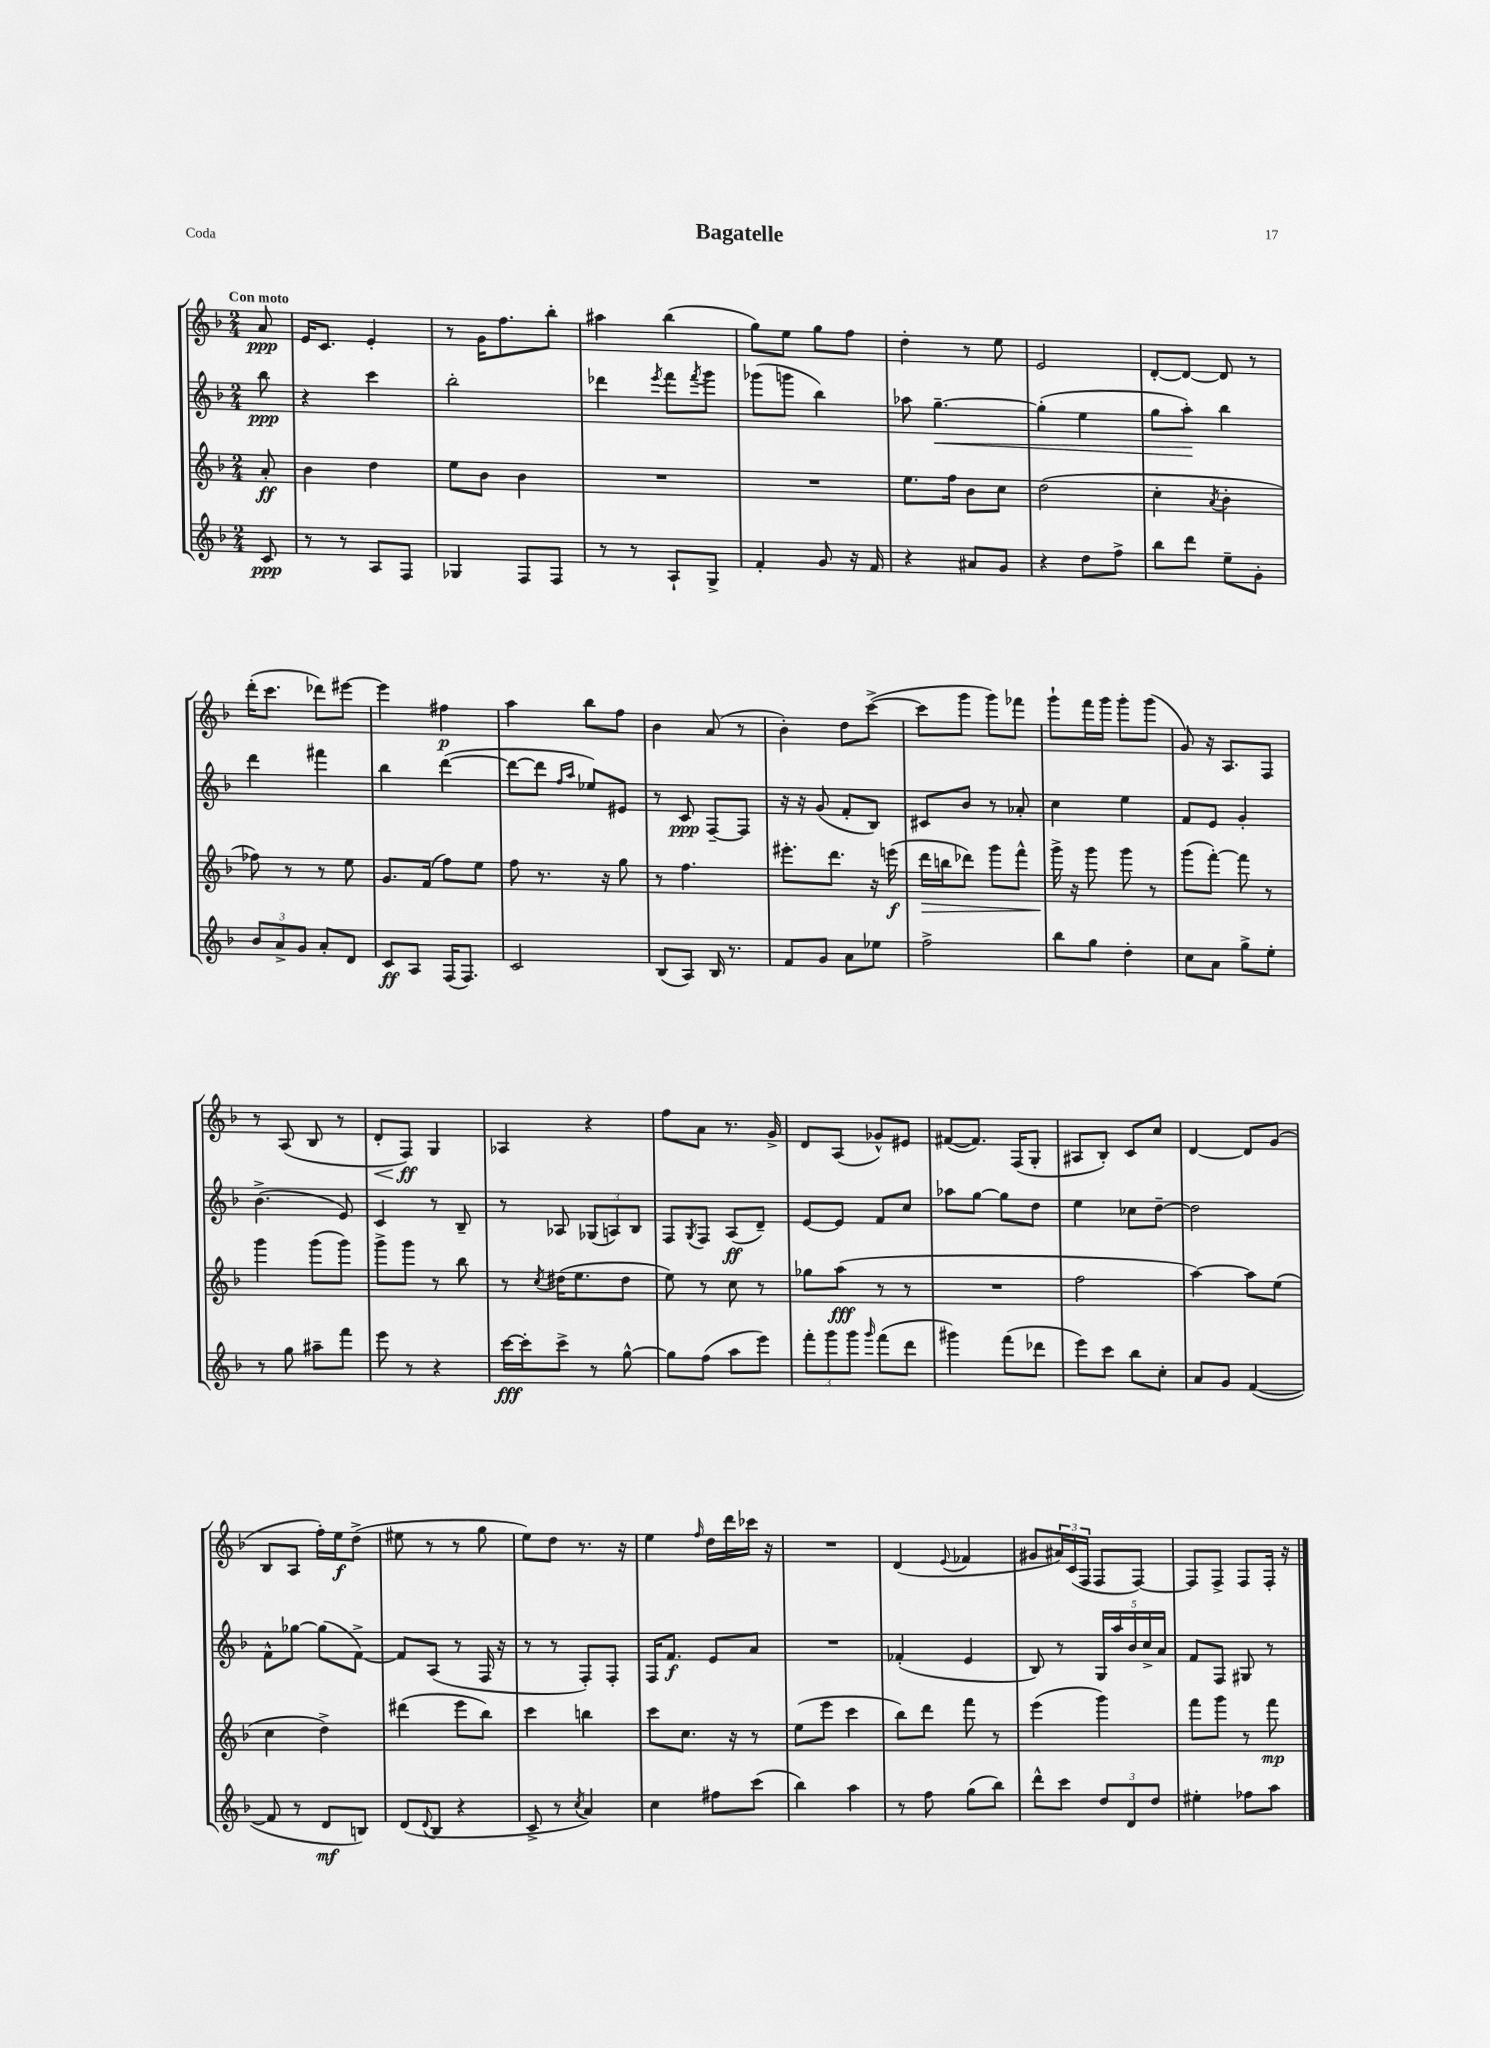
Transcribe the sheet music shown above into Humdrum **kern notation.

**kern	**kern	**kern	**kern
*staff4	*staff3	*staff2	*staff1
*clefG2	*clefG2	*clefG2	*clefG2
*k[b-]	*k[b-]	*k[b-]	*k[b-]
*M2/4	*M2/4	*M2/4	*M2/4
8c	8a'	8bb-	8a
=	=	=	=
8r	4b-	4r	16e
.	.	.	8.c
8r	.	.	.
8A	4dd	4ccc	4e'
8F	.	.	.
=	=	=	=
4G-	8ee	2bb-'	8r
.	8b-	.	16g
.	.	.	8.ff
8F	4b-	.	.
8F	.	.	8bb-'
=	=	=	=
8r	2r	4ddd-	4aa#
8r	.	.	.
.	.	8qeee	.
8A`	.	8fff	(4bb-
.	.	8qfff	.
8G^	.	8ggg	.
=	=	=	=
4f'	2r	(8ggg-	8gg)
.	.	8ggg	8ee
8g	.	4bb-)	8gg
16r	.	.	8ff
16f	.	.	.
=	=	=	=
4r	8.ee	8aa-	4dd'
.	.	[4.gg~	.
.	16ff	.	.
8a#	8b-	.	8r
8g	8cc	.	8ee
=	=	=	=
4r	(2dd	(4gg']	2e
8dd	.	4ee	.
8ff^	.	.	.
=	=	=	=
8bb-	4cc'	8gg	[8d'
8ddd	.	8aa')	8d_
.	8qa	.	.
8ee~	4b-'	4bb-	8d]
8g'	.	.	8r
=	=	=	=
12b-	8ff-)	4ddd	(16ddd'
.	.	.	8.ccc
12a^	.	.	.
.	8r	.	.
12g	.	.	.
8a'	8r	4fff#	8ddd-)
8d	8ee	.	[8eee#
=	=	=	=
8c	8.g	4bb-	4eee#]
8A	.	.	.
.	(16f	.	.
(16F	8ff)	([4ddd	4ff#
8.F)	.	.	.
.	8ee	.	.
=	=	=	=
2c	8ff	8ddd_	4aa
.	8.r	8ddd]	.
.	.	16qqff	.
.	.	16qqaa	.
.	.	8ee-)	8bb-
.	16r	.	.
.	8gg	8e#	8ff
=	=	=	=
(8B-	8r	8r	4b-
8A)	4.ff	8c	.
16B-	.	[8F~	(8a
8.r	.	.	.
.	.	8F]	8r
=	=	=	=
8f	8.eee#'	16r	4b-')
.	.	16r	.
8g	.	(8g	.
.	8.ddd	.	.
8a	.	8f'	8dd
8ee-	16r	8B-)	([8ccc^
.	(16eee	.	.
=	=	=	=
2ff^	16ddd	8c#	8ccc]
.	16bb	.	.
.	8ddd-)	8b-	8ggg
.	8ggg	8r	8ggg)
.	8fff^^	8a-'	8fff-
=	=	=	=
8bb-	16ggg^	4cc	8ggg`
.	16r	.	.
8gg	8ggg	.	16fff
.	.	.	16ggg
4dd'	8ggg	4ee	8ggg'
.	8r	.	(8ggg
=	=	=	=
8cc	(8ggg	8f	8g)
8a	[8fff')	8e	16r
.	.	.	8.A
8gg^	8fff]	4g'	.
8ee'	8r	.	8F
=	=	=	=
8r	4ggg	(4.b-^	8r
8gg	.	.	(8A
8aa#~	(8ggg	.	8B-
8fff	8ggg)	8e)	8r
=	=	=	=
8eee	8ggg^	4c	8d'
8r	8ggg	.	8F)
4r	8r	8r	4G
.	8bb-	8B-~	.
=	=	=	=
[16ccc	8r	8r	4A-
16ccc']	.	.	.
.	8qcc	.	.
8ccc^	(16dd#	8A-	.
.	8.ee	.	.
8r	.	(12G-	4r
.	.	12A)	.
[8gg^^	8dd#	.	.
.	.	12B-	.
=	=	=	=
8gg]	8ee)	8F	8ff
.	.	8qG	.
(8ff	8r	8F	8a
8aa	8cc	(8A	8.r
8eee)	8r	8d~)	.
.	.	.	16g^
=	=	=	=
12fff'	8gg-	[8e	8d
12ggg	.	.	.
.	(8aa	8e]	(8A
12ggg	.	.	.
16qqggg	.	.	.
(8fff	8r	8f	8g-^^)
8ddd	8r	8cc	8e#
=	=	=	=
4ggg#)	2r	8aa-	([8f#
.	.	[8gg	8.f#])
(8fff	.	8gg]	.
.	.	.	(16F
8ddd-	.	8dd	8G'
=	=	=	=
8eee)	2ff	4ee	8A#
8ccc	.	.	8B-')
8bb-	.	8cc-	8c
8cc'	.	[8dd~	8cc
=	=	=	=
8a	[4aa)	2dd]	[4d
8g	.	.	.
([4f	8aa]	.	8d]
.	(8ee	.	(8g
=	=	=	=
8f]	4cc	8f^^	8B-
8r	.	[8gg-	8A
8d	4dd^)	(8gg-]	16ff')
.	.	.	16ee
8B)	.	[8f^)	(8dd^
=	=	=	=
(8d	(4ddd#	8f]	8ee#
8qqd	.	.	.
8B-	.	(8A	8r
4r	8eee	8r	8r
.	8bb-)	16F	8gg
.	.	16r	.
=	=	=	=
8c^	4ccc	8r	8ee)
8r	.	8r	8dd
8qcc	.	.	.
4a)	4bb	8F')	8.r
.	.	8F'	.
.	.	.	16r
=	=	=	=
4cc	8ccc	16F	4ee
.	.	8.f	.
.	8.cc	.	.
.	.	.	16qqff
8ff#	.	8e	16dd
.	16r	.	16ddd
(8ccc	8r	8a	16ccc-
.	.	.	16r
=	=	=	=
4bb-)	(8ee	2r	2r
.	8eee	.	.
4aa	4ccc	.	.
=	=	=	=
8r	8bb-)	(4f-'	(4d
8ff	8ddd	.	.
.	.	.	8qqe
(8gg	8fff	4e	4f-
8bb-)	8r	.	.
=	=	=	=
8ddd^^	(4eee	8B-)	8g#
8ccc	.	8r	24a#)
.	.	.	(24c
.	.	.	24F
12dd	4ggg)	20G	8F
.	.	20aa	.
12d	.	.	.
.	.	20b-	.
.	.	.	[8F)
.	.	20cc^	.
12dd	.	.	.
.	.	20a	.
=	=	=	=
4ee#'	8fff	8f	8F]
.	8ggg	8F	8F^
8ff-	8r	8G#	8F
8aa	8fff	8r	16F'
.	.	.	16r
==	==	==	==
*-	*-	*-	*-
